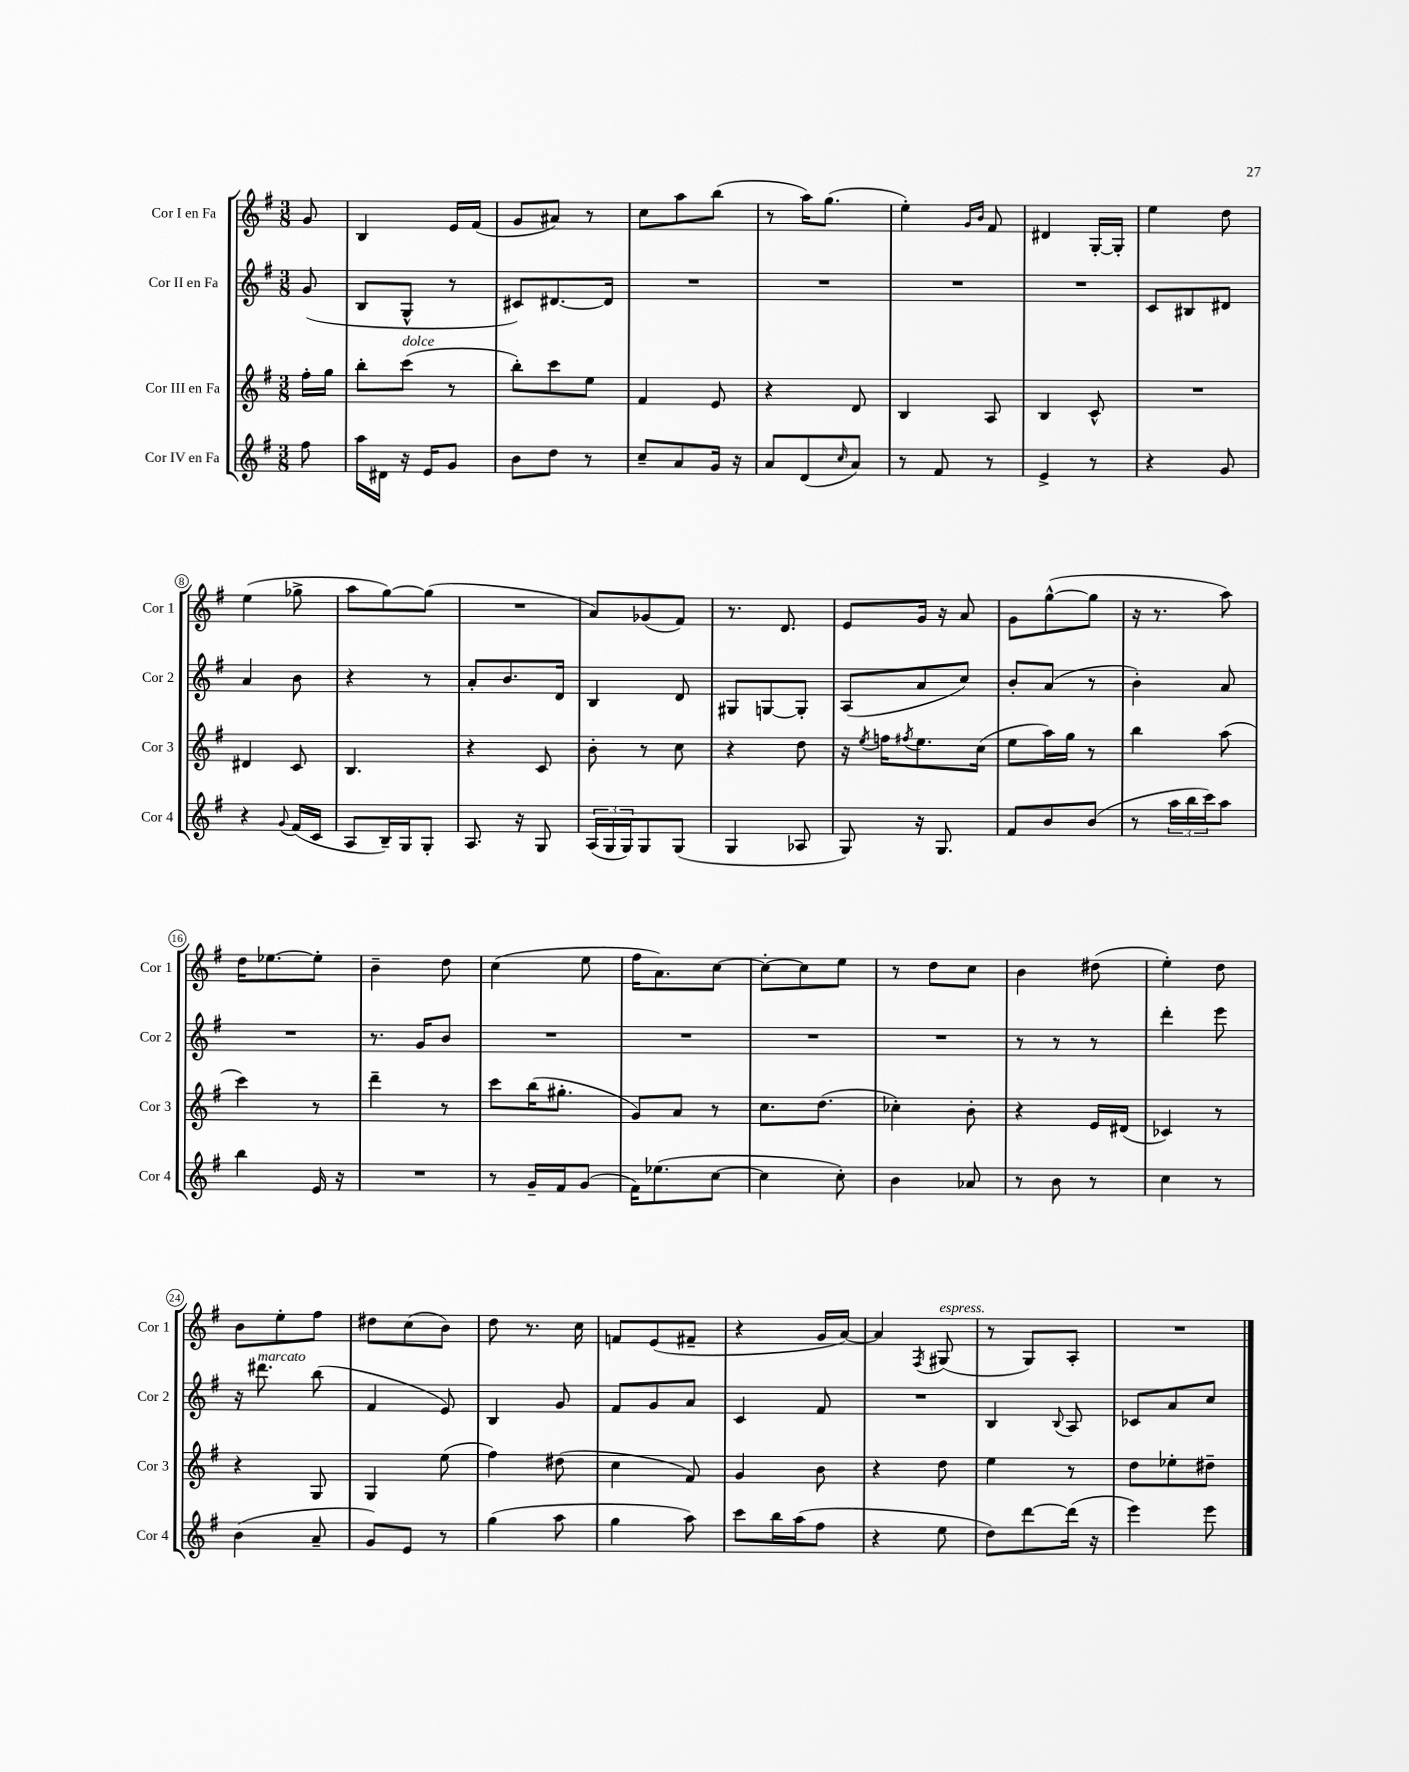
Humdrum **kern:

**kern	**kern	**kern	**kern
*part4	*part3	*part2	*part1
*staff4	*staff3	*staff2	*staff1
*I"Cor IV en Fa	*I"Cor III en Fa	*I"Cor II en Fa	*I"Cor I en Fa
*I'Cor 4	*I'Cor 3	*I'Cor 2	*I'Cor 1
*clefG2	*clefG2	*clefG2	*clefG2
*k[f#]	*k[f#]	*k[f#]	*k[f#]
*M3/8	*M3/8	*M3/8	*M3/8
=	=	=	=
8ff#\	16ff#'\LL	(8g/	8g/
.	16gg\JJ	.	.
=1	=1	=1	=1
16aa\LL	8bb'\L	8B/L	4B/
16d#X\JJ	.	.	.
!	!LO:TX:a:i:t=dolce	!	!
16r	(8ccc\J	8G^^/J	.
16e/KL	.	.	.
8g/J	8r	8r	16e/LL
.	.	.	(16f#/JJ
=2	=2	=2	=2
8b\L	8bb'\L)	8c#X/L)	8g/L
8dd\J	8ccc\	[8.d#X/	8a#X/J)
8r	8ee\J	.	8r
.	.	16d#/Jk]	.
=3	=3	=3	=3
8cc~/L	4f#/	4.r	8cc\L
8a/	.	.	8aa\
16g/Jk	8e/	.	(8bb\J
16r	.	.	.
=4	=4	=4	=4
8a/L	4r	4.r	8r
(8d/	.	.	16aa\KL)
.	.	.	(8.gg\J
16qqcc/	.	.	.
8a/J)	8d/	.	.
=5	=5	=5	=5
8r	4B/	4.r	4ee'\)
8f#/	.	.	.
.	.	.	16qqg/LL
.	.	.	16qqb/JJ
8r	8A/	.	8f#/
=6	=6	=6	=6
4e^/	4B/	4.r	4d#X/
8r	8c^^/	.	[16G'/LL
.	.	.	16G'/JJ]
=7	=7	=7	=7
4r	4.r	8c/L	4ee\
.	.	8B#X/	.
8g/	.	8d#X/J	8dd\
!!LO:LB:g=z
=8	=8	=8	=8
4r	4d#X/	4a/	(4ee\
8qqg/	.	.	.
(16f#/LL	8c/	8b\	8gg-X^\
16c/JJ	.	.	.
=9	=9	=9	=9
8A/L	4.B/	4r	8aa\L
16B~/L)	.	.	[8gg\)
16G/J	.	.	.
8G'/J	.	8r	(8gg\J]
=10	=10	=10	=10
8.A/	4r	8a'/L	4.r
.	.	8.b/	.
16r	.	.	.
8G/	8c/	.	.
.	.	16d/Jk	.
=11	=11	=11	=11
(24A/LL	8b'\	4B/	8a/L)
24G/	.	.	.
24G/J)	.	.	.
8G/	8r	.	(8g-X/
(8G/J	8cc\	8d/	8f#/J)
=12	=12	=12	=12
4G/	4r	8G#X/L	8.r
.	.	[8Gn/	.
.	.	.	8.d/
8A-X/	8dd\	8G'/J]	.
=13	=13	=13	=13
8G/)	16r	(8A/L	8e/L
.	8qee/	.	.
.	16ffn\KL	.	.
.	8qff#X/	.	.
16r	8.ee\	8a/	16g/Jk
8.G/	.	.	16r
.	.	8cc/J)	8a/
.	(16cc\Jk	.	.
=14	=14	=14	=14
8f#/L	8ee\L	8b'/L	8g\L
8b/	16aa\L)	(8a/J	([8gg^^\
.	16gg\JJ	.	.
(8b/J	8r	8r	8gg\J]
=15	=15	=15	=15
8r	4bb\	4b'\)	16r
.	.	.	8.r
24aa\LL	.	.	.
24bb\	.	.	.
24ccc\J)	.	.	.
8aa\J	(8aa\	8a/	8aa\)
!!LO:LB:g=z
=16	=16	=16	=16
4bb\	4ccc\)	4.r	16dd\KL
.	.	.	[8.ee-X\
16e/	8r	.	8ee-'\J]
16r	.	.	.
=17	=17	=17	=17
4.r	4ddd~\	8.r	4b~\
.	.	16g/KL	.
.	8r	8b/J	8dd\
=18	=18	=18	=18
8r	8ccc\L	4.r	(4cc\
16g~/LL	(16bb\K	.	.
16f#/J	8.gg#X'\J	.	.
(8g/J	.	.	8ee\
=19	=19	=19	=19
16f#\KL)	8g/L)	4.r	16ff#\KL
(8.ee-X\	.	.	8.a\)
.	8a/J	.	.
[8cc\J	8r	.	[8cc\J
=20	=20	=20	=20
4cc\]	8.cc\L	4.r	8cc'\L_
.	.	.	8cc\]
.	(8.dd\J	.	.
8cc'\)	.	.	8ee\J
=21	=21	=21	=21
4b\	4cc-X'\)	4.r	8r
.	.	.	8dd\L
8a-X/	8b'\	.	8cc\J
=22	=22	=22	=22
8r	4r	8r	4b\
8b\	.	8r	.
8r	16e/LL	8r	(8dd#X\
.	(16d#X/JJ	.	.
=23	=23	=23	=23
4cc\	4c-X/)	4ddd'\	4ee'\)
8r	8r	8eee\	8dd\
!!LO:LB:g=z
=24	=24	=24	=24
(4b\	4r	16r	8b\L
!	!	!LO:TX:a:i:t=marcato	!
.	.	8.ddd#X\	.
.	.	.	8ee'\
8a~/	8G/	(8bb\	8ff#\J
=25	=25	=25	=25
8g/L)	4G/	4f#/	8dd#X\L
8e/J	.	.	(8cc\
8r	(8ee\	8e/)	8b\J)
=26	=26	=26	=26
(4gg\	4ff#\)	4B/	8dd\
.	.	.	8.r
8aa\	(8dd#X\	8g/	.
.	.	.	16cc\
=27	=27	=27	=27
4gg\	4cc\	8f#/L	8fn/L
.	.	8g/	(8e/
8aa\)	8f#/)	8a/J	8f#X~/J
=28	=28	=28	=28
8ccc\L	4g/	4c/	4r
16bb\L	.	.	.
(16aa\J	.	.	.
8ff#\J	8b\	8f#/	16g/LL
.	.	.	[16a/JJ)
=29	=29	=29	=29
4r	4r	4.r	4a/]
.	.	.	8qF#/
!	!	!	!LO:TX:a:i:t=espress.
8ee\	8dd\	.	(8G#X/
=30	=30	=30	=30
8dd\L)	4ee\	4B/	8r
[8ddd\	.	.	8G/L)
.	.	8qqB/	.
(16ddd\Jk]	8r	8A/	8A'/J
16r	.	.	.
=31	=31	=31	=31
4eee\)	8dd\L	8c-X/L	4.r
.	8ee-X'\	8a/	.
8eee\	8dd#X~\J	8cc/J	.
==	==	==	==
*-	*-	*-	*-
